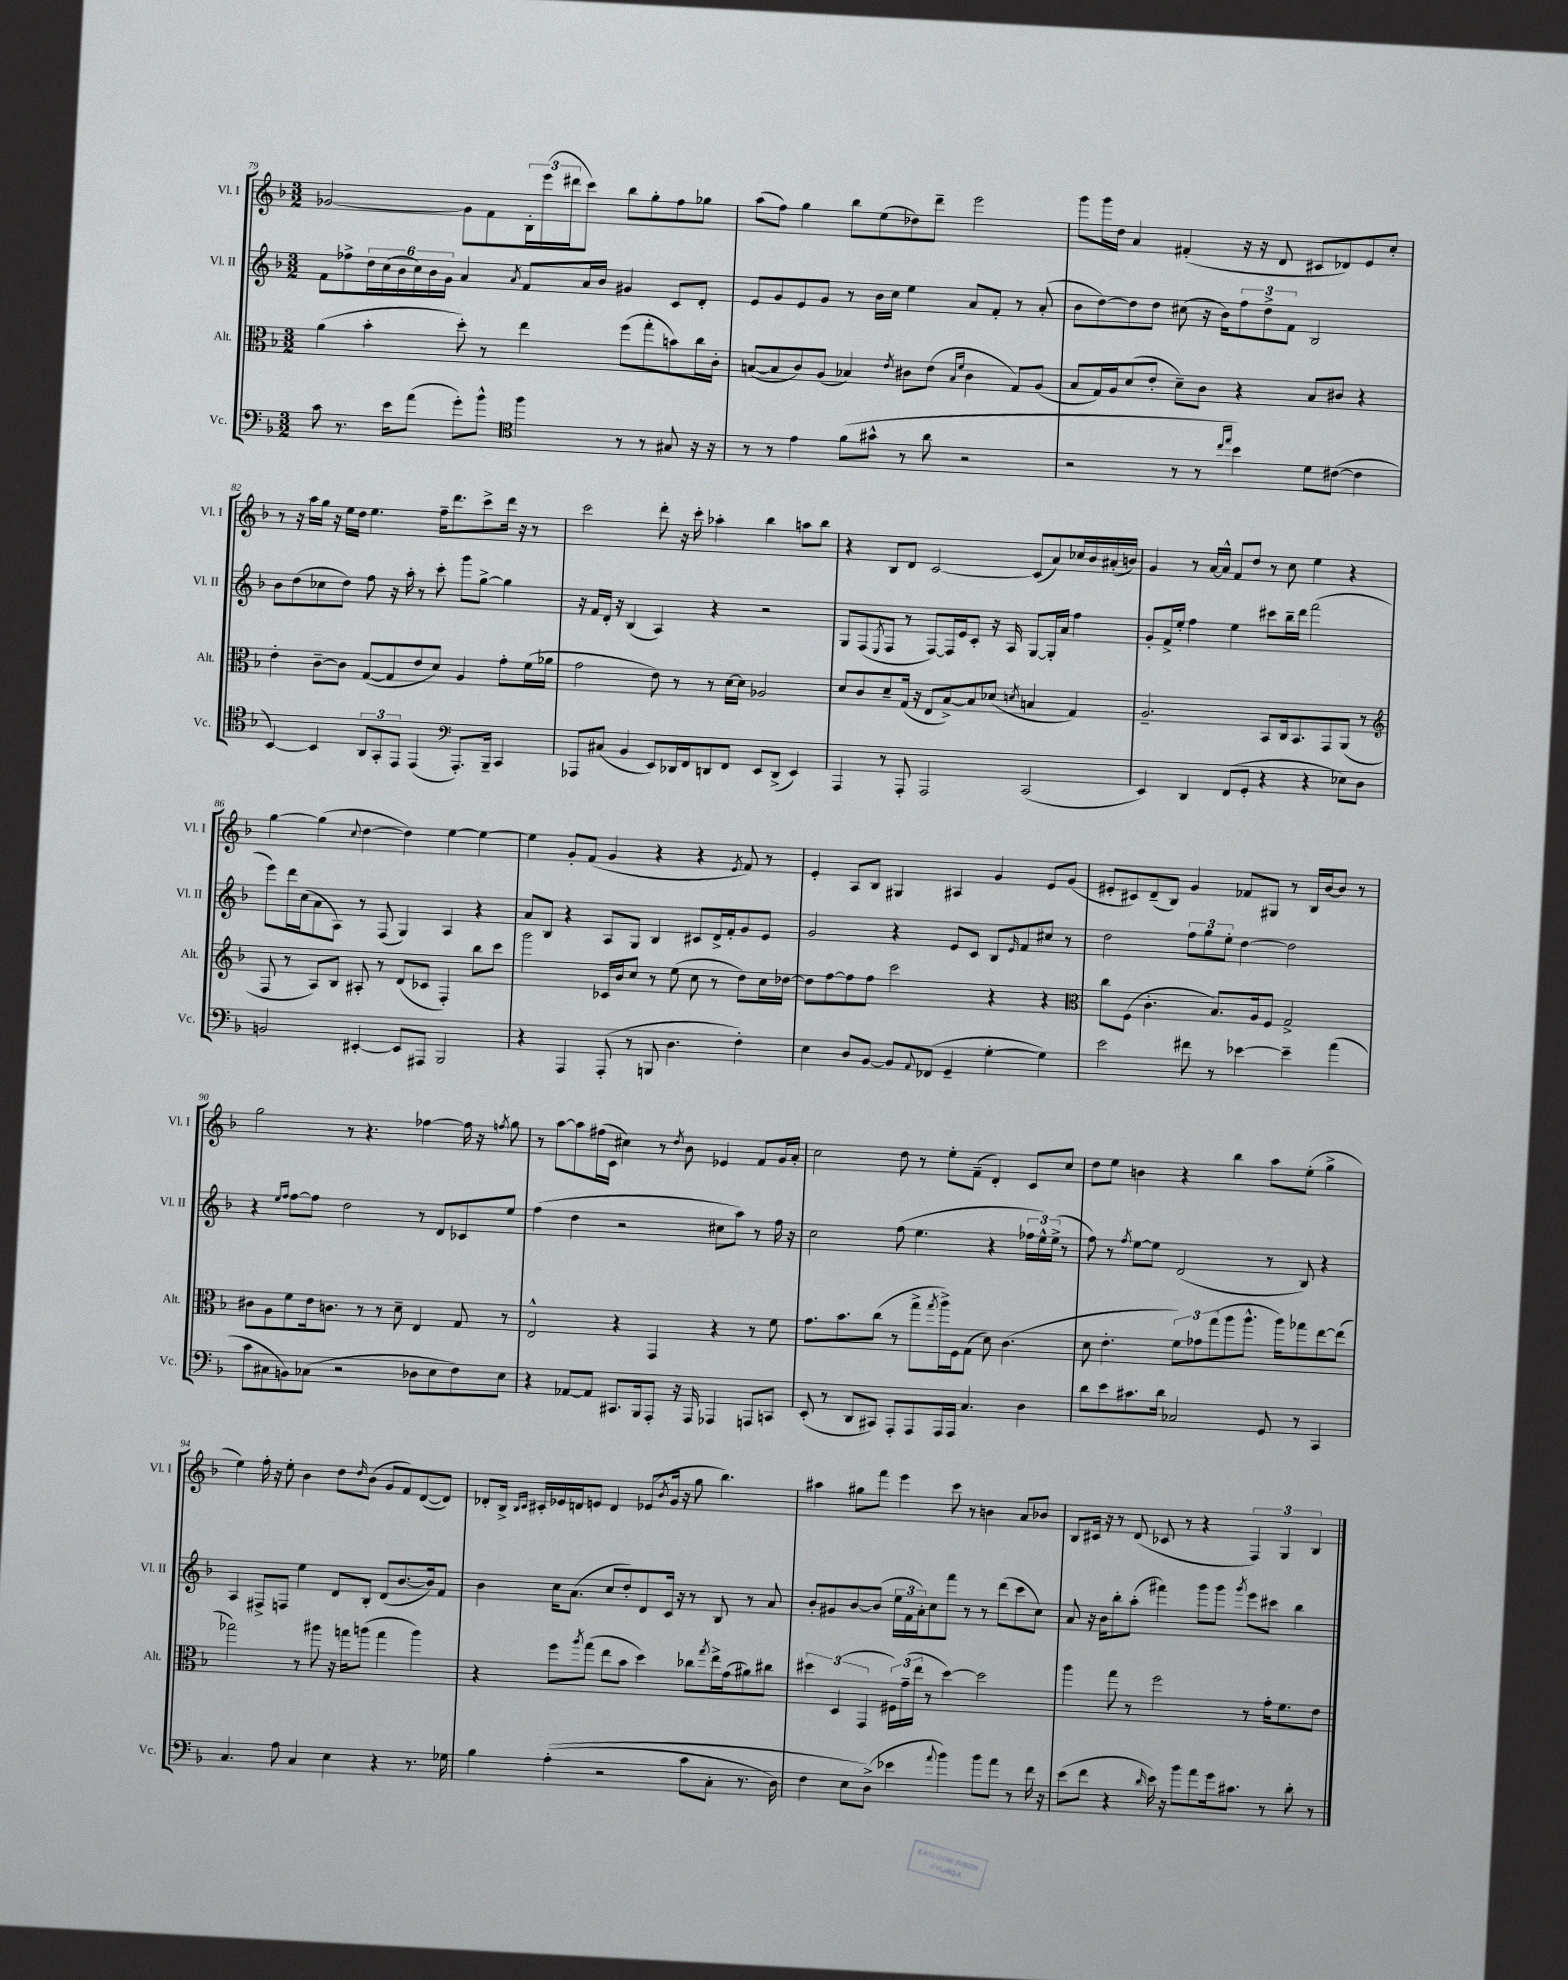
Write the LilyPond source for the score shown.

<<
\new StaffGroup <<
\new Staff = "s0" \with { instrumentName = "Vl. I" shortInstrumentName = "Vl. I" } {
    \clef treble \key f \major \numericTimeSignature \time 3/2
    ges'2~ ges'8 f'8 \tuplet 3/2 { bes16-. e'''16( dis'''16 } c'''8) bes''8 g''8-. f''8 ges''8 |
    a''8( f''8) g''4 bes''8 e''8( des''8) d'''8-- e'''2 |
    g'''8 g'''16 d''16 a'4 fis'4-.( r16 r16 d'8 cis'8 des'8) e'8 c''8-. |
    r8 r16 a''16 g''16 r16 e''16 d''16 e''4. f''16-- d'''8. c'''8-> d'''16 r16 r8 |
    c'''2 d'''8-. r16 c'''16-. aes''4-. bes''4 a''8 bes''8 |
    r4 bes8 d'8 c'2~ c'8( a'8) ces''16 bes'16 ais'16-.( b'16) |
    g'4 r8 a'16~ a'16-^ f'8 d''8 r8 c''8 e''4 r4 |
    g''4~ g''4( \appoggiatura { c''8 } d''4~ d''4) e''4~ e''4~ |
    e''4 g'8-. f'8( g'4 r4 r4 \acciaccatura { e'8 } f'8) r8 |
    e'4-. a8 bes8 gis4 ais4 g'4 e'8 g'8( |
    eis'8-. cis'8) d'8--( bes8) g'4 fes'8 gis8 r8 bes16 bes'16~ bes'8 r8 |
    g''2 r8 r4. fes''4~ fes''16 r16 \acciaccatura { f''8 } g''8 |
    r8 a''8~ a''8 fis''16( c'16 cis''4) r8 \acciaccatura { d''8 } bes'8 ees'4 f'8 g'16 a'16-. |
    c''2 d''8 r8 e''8-. f'8--( d'4-.) c'8 c''8 |
    d''8 e''8 b'4 r4 bes''4 a''8 e''8-.( g''4-> |
    e''4) f''16-. r16 e''8-. bes'4 d''8 \grace { d''16 } bes'8( g'8 f'8) d'8~( d'8) |
    des'8-. bes16-> \grace { bes16 c'16 } cis'16-. ees'16 d'16 e'8 d'4 ees'8( \acciaccatura { bes'8 } g'16 r16 g''8 bes''4.) |
    ais''4 gis''8 f'''8 e'''4 c'''8 r8 b'4 a'8 bes'8 |
    bes8 cis'16 r16 r8 d'8( ces'8 r8 r4 \tuplet 3/2 { f4) g4 bes4 } \bar "|." |
}
\new Staff = "s1" \with { instrumentName = "Vl. II" shortInstrumentName = "Vl. II" } {
    \clef treble \key f \major \numericTimeSignature \time 3/2
    f'8 fes''8-> \tuplet 6/4 { d''16 c''16( bes'16 c''16) bes'16 g'16 } a'4 \acciaccatura { a'8 } f'8 a'16 bes'16 gis'4 c'8 d'8-. |
    e'8 g'8 e'8 g'8 r8 bes'16 c''16 e''4 a'8 f'8-. r8 a'8-.( |
    bes'8 d''8~) d''8 d''8 cis''8( r16 bes'16) \tuplet 3/2 { f''8 d''8-> f'8 } bes2 |
    bes'8 d''8( ces''8 d''8) f''8 r16 a''16-. r8 c'''8-. g'''8 g''8~-> g''4 |
    r16 f'16 d'16-. r16 bes4( a4) r4 r2 |
    g8 f8( \acciaccatura { e8 } f8 r8 f8~) f16 e'16 c'8-. r16 a16 g8~ g16-. a'16 f''4 |
    g'8-. f'16-> e''16-. f''4 e''4 cis'''8 bes''16-- d'''16 f'''2( |
    e'''8) d'''16 c''16( a'8 a8) r8 f8( g4) a4 r4 |
    a'8 bes8 r4 a8 g8 bes4 cis'8 d'16-> f'16-. g'8 e'8 |
    g'2 r4 e'8 c'8 bes8 \grace { e'16 } f'8 cis''8 r8 |
    d''2 \tuplet 3/2 { f''8 g''8 e''8-. } d''4~ d''2 |
    r4 \grace { e''16 f''16 } f''8~ f''8 d''2 r8 d'8 ces'8 e''8 |
    f''4( d''4 r2 cis''8 a''8) r8 f''16 r16 |
    c''2 f''8( e''4. r4 \tuplet 3/2 { fes''16 e''16-^) e''16->( } r8 |
    f''8) r8 \acciaccatura { f''8 } e''8~ e''8 d'2( r8 bes8) r4 |
    a4 fis8-> f8 e''4 d'8 bes8-. d'8( bes'8.~ bes'16) f'8 |
    bes'4 c''16 a'8.( c''8 d''8-.) d'8 c'16 r16 r8 bes8 r8 a'8 |
    bes'8-. gis'8 bes'8~ bes'8( \tuplet 3/2 { e''16 f'16 a'16-.) } c''8 f'''8 r8 r8 d'''8( c'''8 c''8) |
    a'8 r16 bes'16 bes''8-. a''8-.( fis'''4) g'''8 g'''8 \acciaccatura { g'''8 } e'''8 cis'''8 bes''4 \bar "|." |
}
\new Staff = "s2" \with { instrumentName = "Alt." shortInstrumentName = "Alt." } {
    \clef alto \key f \major \numericTimeSignature \time 3/2
    a'4( bes'4-. d''8-.) r8 e''4 f''8( g''8-. b'8) c''16 c'16-. |
    b8~( b8 c'8) a8( bes4) \acciaccatura { e'8 } cis'8 e'8( \grace { bes16 f'16 } cis'4 g8) a8( |
    bes8 g16) a16 d'8( e'8-. d'8--) c'8 r4 bes8 cis'8 r4 |
    e'4-. c'8~-- c'8 g8~( g8 e'8 d'8) a4 g'8-. f'16( aes'16 |
    g'2 e'8) r8 r8 d'16~ d'16 aes2 |
    d'8 c'8 d'8-- g16( r16 e8 bes8~->) bes8 des'8( \acciaccatura { d'8 } b4 g4) |
    a2.-- bes,8 c16 bes,8. g,8 a,8( r8 |
    \clef treble f8 r8 a8) bes8 ais8-. r8 d'8( ces'8 f4-.) bes''8 c'''8 |
    g'''2 ces'16 bes'16 c''8 r8 e''8( c''8 r8 d''8) c''16 des''16~ |
    des''8 f''8~ f''8 f''8 c'''2 r4 r4 |
    \clef alto c''8 f8( c'4.-. bes8.) a16 f8 g2-> |
    cis'8 a8 f'8 e'16 c'8. r8 r8 d'8-- e4 g8 r8 |
    e2-^ r4 g,4 r4 r8 f'8 |
    g'8. bes'8. c''8( r8 g''8-> \acciaccatura { g''8 } a''16->) f16 g8( d'8) c'4.( |
    d'8 e'4.-. \tuplet 3/2 { f'8) ges'8 g''8( } a''8 a''8.-^ a''16) ges''8 e''8~ e''8( |
    ges''2) r8 ais''8 r16 g''16 a''8( g''4 a''4) |
    r4 f''8 \acciaccatura { a''8 } g''8( e''8 bes'8 d''4) ces''8 \acciaccatura { g''8 } e''16-> g'16( ais'8) cis''8 |
    \tuplet 3/2 { dis''4 d4( g,4 } \tuplet 3/2 { fis16) g'16--( e''16 } r8 dis''4~) dis''2 |
    a''4 g''8 r8 f''2 r8 g'16-. f'8. e'8 \bar "|." |
}
\new Staff = "s3" \with { instrumentName = "Vc." shortInstrumentName = "Vc." } {
    \clef bass \key f \major \numericTimeSignature \time 3/2
    c'8 r8. e'16 a'8( g'8-.) bes'8-^ \clef tenor f''4 r8 r8 gis8 r16 r16 |
    r8 r8 e'4 f'8( gis'8-^ r8 a'8 r2 |
    r2 r8 r8 \grace { c''16 e''16 } bes'4) d'8 cis'8~( cis'4 |
    bes,4~) bes,4 \tuplet 3/2 { a,8 g,8-. e,8 } e,4( \clef bass a,,8.-.) bes,,16-- c,4 |
    aes,,8 cis8( bes,4 e,8) des,16 f,16 d,8 f,8 e,8 d,8->( e,4) |
    a,,4 r8 a,,8-. a,,2 c,2( |
    e,4) d,4 f,8( g,8-. r4 r4 ees8) d8 |
    b,2 eis,4~-. eis,8 ais,,8 bes,,2 |
    r4 a,,4 a,,8-.( r8 b,,8 d4. f4-.) |
    e4 d8 bes,8~ bes,8 \appoggiatura { a,8 } fes,8( g,4-- g4~-. g4) |
    e'2 fis'8 r8 ees'4~ ees'4-- a'4( |
    c'8 cis8 b,8) ces8( r2 des8 e8 f8) e8 |
    r4 aes,8~ aes,8 cis,8. bes,,16 a,,8-. r16 a,,16 aes,,4 a,,8 c,8 |
    e,8-.( r8 d,8 cis,8) a,,8-. a,,8 a,,16 a,,16 c4. d4 |
    d'8 e'8 cis'8. d'16 ces2 g,8 r8 c,4 |
    c4. a8 c4 e4 r4 r8. ges16 |
    bes4 a4-.(\( r2 c'8 c8-. r8. d16) |
    f4 e8 d8->(\) ees'4 \appoggiatura { a'8 } bes'4) bes'8 a'8 r8 f'16 r16 |
    e'8( f'8 r4 \grace { d'16 } e'16) r16 bes'8 a'8 g'16 cis'8. r8 d'8-. r8 \bar "|." |
}
>>
>>
\layout { \context { \Score currentBarNumber = #79 } }
